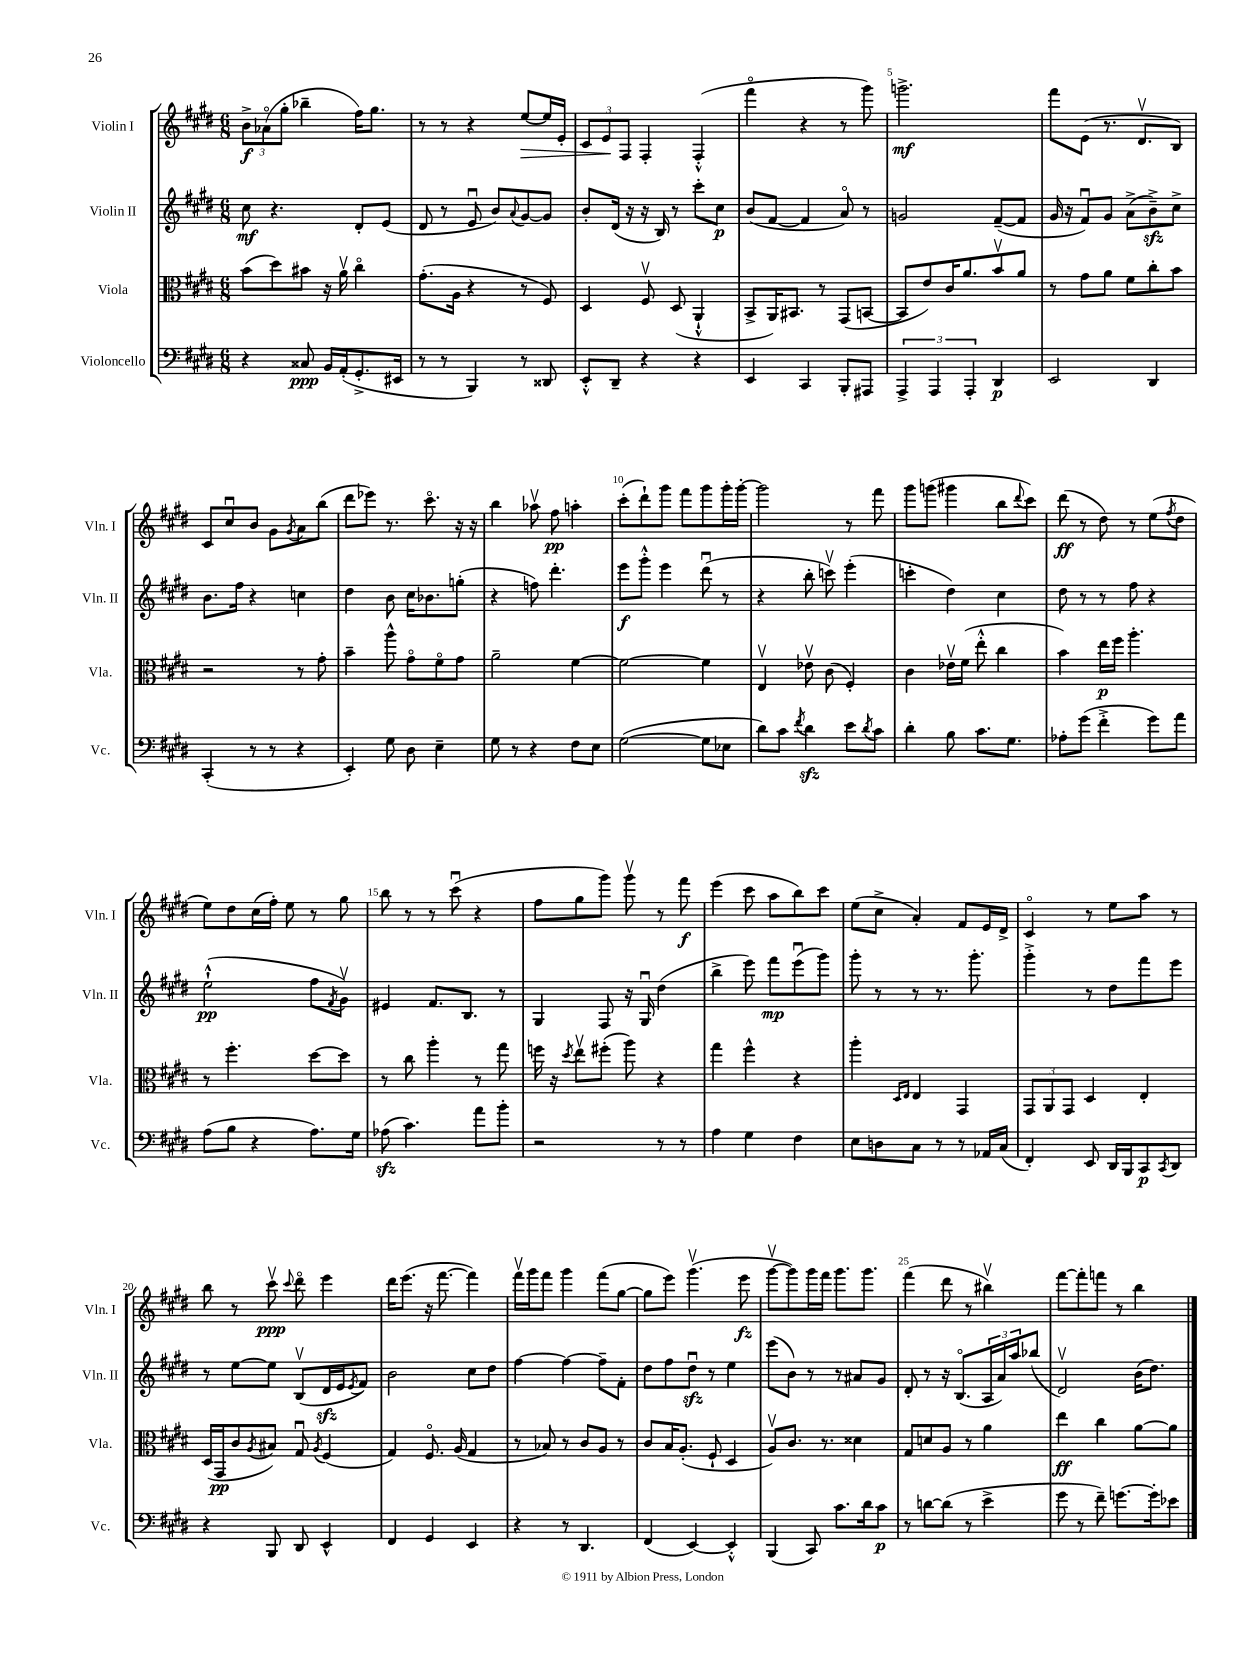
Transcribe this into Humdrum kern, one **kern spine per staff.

**kern	**dynam	**kern	**dynam	**kern	**dynam	**kern	**dynam
*part4	*part4	*part3	*part3	*part2	*part2	*part1	*part1
*staff4	*staff4	*staff3	*staff3	*staff2	*staff2	*staff1	*staff1
*I"Violoncello	*	*I"Viola	*	*I"Violin II	*	*I"Violin I	*
*I'Vc.	*	*I'Vla.	*	*I'Vln. II	*	*I'Vln. I	*
*clefF4	*	*clefC3	*	*clefG2	*	*clefG2	*
*k[f#c#g#d#]	*	*k[f#c#g#d#]	*	*k[f#c#g#d#]	*	*k[f#c#g#d#]	*
*M6/8	*	*M6/8	*	*M6/8	*	*M6/8	*
=1	=1	=1	=1	=1	=1	=1	=1
4r	.	(8b\L	.	8cc#\	mf	12b^\L	f
.	.	.	.	.	.	(12a-X\	.
.	.	8dd#\)	.	4.r	.	.	.
.	.	.	.	.	.	12gg#'\J	.
8C##X/	ppp	8b#X\J	.	.	.	4bb-X~\	.
16BB/LL	.	16r	.	.	.	.	.
(16AA'/J	.	16av\	.	.	.	.	.
8.GG#'^/	.	4cc#\	.	8d#'/L	.	16ff#\KL)	.
.	.	.	.	.	.	8.gg#\J	.
.	.	.	.	(8e/J	.	.	.
16EE#X/Jk	.	.	.	.	.	.	.
=2	=2	=2	=2	=2	=2	=2	=2
8r	.	(8.g#'\L	.	8d#/	.	8r	.
8r	.	.	.	8r	.	8r	.
.	.	16A\Jk	.	.	.	.	.
4BBB/)	.	4r	.	8eu/	.	4r	.
.	.	.	.	8b/L)	.	.	.
.	.	.	.	8qqa/	.	.	.
!	!	!	!	!	!	!	!LO:HP:b
8r	.	8r	.	[8g#/	.	[8ee/L	>
8DD##X/	.	8F#/)	.	8g#/J]	.	16ee/L]	.
.	.	.	.	.	.	16e'/JJ	.
=3	=3	=3	=3	=3	=3	=3	=3
8EE'^^/L	.	4D#/	.	8b'/L	.	12c#/L	.
.	.	.	.	.	.	12e/	.
8DD#~/J	.	.	.	(16d#/Jk	.	.	.
.	.	.	.	.	.	12F#/J	]
.	.	.	.	16r	.	.	.
4r	.	8F#v/	.	16r	.	4F#'/	.
.	.	.	.	16B/)	.	.	.
.	.	(8D#/	.	8r	.	.	.
4r	.	4AA`^^/	.	8ccc#'\L	.	(4F#'^^/	.
.	.	.	.	8cc#\J	p	.	.
=4	=4	=4	=4	=4	=4	=4	=4
4EE/	.	8BB^/L	.	(8b/L	.	4fff#\	.
.	.	16AA/K)	.	[8f#/J	.	.	.
.	.	8.BB#X/J	.	.	.	.	.
4CC#/	.	.	.	4f#/]	.	4r	.
.	.	8r	.	.	.	.	.
8BBB'/L	.	(8GG#/L	.	8a/)	.	8r	.
8AAA#X/J	.	[8BBn/J	.	8r	.	8ggg#\)	.
=5	=5	=5	=5	=5	=5	=5	=5
6AAA^/	.	8BB/L]	.	2gn/	.	2.gggn^\	mf
.	.	8e/)	.	.	.	.	.
6AAA/	.	.	.	.	.	.	.
.	.	16c#/K	.	.	.	.	.
.	.	8.a/	.	.	.	.	.
6AAA'/	.	.	.	.	.	.	.
4DD#/	p	8bv/	.	([8f#~/L	.	.	.
.	.	8a/J	.	8f#/J]	.	.	.
=6	=6	=6	=6	=6	=6	=6	=6
2EE/	.	8r	.	16g#/	.	8fff#\L	.
.	.	.	.	16r	.	.	.
.	.	8g#\L	.	8f#u/L)	.	(8e\J	.
.	.	8a\J	.	8g#/J	.	8.r	.
.	.	8f#\L	.	(8a^\L	.	.	.
.	.	.	.	.	.	8.d#v/L	.
4DD#/	.	8cc#'\	.	8bzz~^\)	.	.	.
.	.	8b\J	.	8cc#^\J	.	8B/J)	.
!!LO:LB:g=z
=7	=7	=7	=7	=7	=7	=7	=7
(4CC#'/	.	2r	.	8.b\L	.	8c#/L	.
.	.	.	.	.	.	8cc#u/	.
.	.	.	.	16ff#\Jk	.	.	.
8r	.	.	.	4r	.	8b/J	.
8r	.	.	.	.	.	8g#\L	.
.	.	.	.	.	.	8qg#/	.
4r	.	8r	.	4ccn\	.	8a\	.
.	.	8g#'\	.	.	.	(8bb\J	.
=8	=8	=8	=8	=8	=8	=8	=8
4EE'/)	.	4b~\	.	4dd#\	.	8ddd#\L	.
.	.	.	.	.	.	8eee-X\J)	.
8G#\	.	8aa^^\	.	8b\	.	8.r	.
8D#\	.	8g#\L	.	16cc#\KL	.	.	.
.	.	.	.	8.b-X\	.	8.ccc#\	.
4E~\	.	8f#\	.	.	.	.	.
.	.	8g#\J	.	(8ggn'\J	.	16r	.
.	.	.	.	.	.	16r	.
=9	=9	=9	=9	=9	=9	=9	=9
8G#\	.	2a~\	.	4r	.	4bb\	.
8r	.	.	.	.	.	.	.
4r	.	.	.	8ffn\)	.	8aa-Xv\	.
.	.	.	.	4.ddd#'\	.	8ff#\	pp
8F#\L	.	[4f#\	.	.	.	4aan'\	.
8E\J	.	.	.	.	.	.	.
=10	=10	=10	=10	=10	=10	=10	=10
([2G#\	.	2f#\_	.	8eee\L	f	(8ccc#'\L	.
.	.	.	.	8ggg#'^^\J	.	8ddd#`\)	.
.	.	.	.	4eee\	.	8ggg#\J	.
.	.	.	.	.	.	8fff#\L	.
8G#\L]	.	4f#\]	.	(8ddd#u\	.	8ggg#\	.
8E-X\J	.	.	.	8r	.	16ggg#'\L	.
.	.	.	.	.	.	[16ggg#'\JJ	.
=11	=11	=11	=11	=11	=11	=11	=11
8d#\L)	.	4Ev/	.	4r	.	2ggg#\]	.
8c#\J	.	.	.	.	.	.	.
8qf#/	.	.	.	.	.	.	.
4d#zz\	.	8e-Xv\	.	8bb'\	.	.	.
.	.	(8c#\	.	8cccnv\)	.	.	.
8e\L	.	4F#'/)	.	(4eee'\	.	8r	.
8qd#/	.	.	.	.	.	.	.
8c#\J	.	.	.	.	.	8fff#\	.
=12	=12	=12	=12	=12	=12	=12	=12
4d#'\	.	4c#\	.	4cccn'\	.	8ggg#\L	.
.	.	.	.	.	.	(8gggn\J	.
8B\	.	16e-Xv\LL	.	4dd#\)	.	4ggg#X\	.
.	.	(16f#\JJ	.	.	.	.	.
8.c#\L	.	8ee'^^\	.	.	.	.	.
.	.	4cc#\	.	4cc#\	.	8bb\L	.
8.G#\J	.	.	.	.	.	.	.
.	.	.	.	.	.	8qqddd#/	.
.	.	.	.	.	.	8ccc#\J)	.
=13	=13	=13	=13	=13	=13	=13	=13
8A-X'\L	.	4b\)	.	8dd#\	.	(8ddd#\	ff
(8g#\J	.	.	.	8r	.	8r	.
4f#'^\	.	16ee\LL	p	8r	.	8dd#\)	.
.	.	16ff#\JJ	.	.	.	.	.
.	.	4.aa'\	.	8ff#\	.	8r	.
8g#\L)	.	.	.	4r	.	(8ee\L	.
.	.	.	.	.	.	8qff#/	.
8a\J	.	.	.	.	.	8dd#\J	.
!!LO:LB:g=z
=14	=14	=14	=14	=14	=14	=14	=14
(8A\L	.	8r	.	(2ee`^^\	pp	8ee\L)	.
8B\J	.	4.ff#'\	.	.	.	8dd#\	.
4r	.	.	.	.	.	(16cc#\L	.
.	.	.	.	.	.	16ff#'\JJ)	.
.	.	.	.	.	.	8ee\	.
8.A\L)	.	[8dd#\L	.	8ff#\L	.	8r	.
.	.	.	.	8qf#/	.	.	.
.	.	8dd#\J]	.	8g#v\J)	.	8gg#\	.
16G#\Jk	.	.	.	.	.	.	.
=15	=15	=15	=15	=15	=15	=15	=15
(8A-Xzz\	.	8r	.	4e#X/	.	8bb\	.
4.c#\)	.	8cc#\	.	.	.	8r	.
.	.	4aa'\	.	8.f#/L	.	8r	.
.	.	.	.	.	.	(8ccc#u\	.
.	.	.	.	8.B/J	.	.	.
8a\L	.	8r	.	.	.	4r	.
8b'\J	.	8gg#\	.	8r	.	.	.
=16	=16	=16	=16	=16	=16	=16	=16
2r	.	16ffn\	.	4G#/	.	8ff#\L	.
.	.	16r	.	.	.	.	.
.	.	8qdd#/	.	.	.	.	.
.	.	8eev\L	.	.	.	8gg#\	.
.	.	(8ff#X'\J	.	8F#/	.	8ggg#\J)	.
.	.	8aa\)	.	16r	.	8ggg#v\	.
.	.	.	.	16G#u/	.	.	.
8r	.	4r	.	(4dd#\	.	8r	.
8r	.	.	.	.	.	8fff#\	f
=17	=17	=17	=17	=17	=17	=17	=17
4A\	.	4gg#\	.	4bb^\	.	(4eee\	.
4G#\	.	4ff#^^\	.	8eee\)	.	8ccc#\	.
.	.	.	.	8fff#\L	mp	8aa\L	.
4F#\	.	4r	.	(8eeeu\	.	8bb\)	.
.	.	.	.	8ggg#\J)	.	8ccc#\J	.
=18	=18	=18	=18	=18	=18	=18	=18
8E\L	.	4aa'\	.	8ggg#'\	.	(8ee\L	.
8Dn\	.	.	.	8r	.	8cc#^\J	.
.	.	16qqD#/LL	.	.	.	.	.
.	.	16qqE/JJ	.	.	.	.	.
8C#\J	.	4E/	.	8r	.	4a'/)	.
8r	.	.	.	8.r	.	.	.
8r	.	4GG#/	.	.	.	8f#/L	.
.	.	.	.	8.ggg#'\	.	.	.
16AA-X/LL	.	.	.	.	.	16e/L	.
(16C#/JJ	.	.	.	.	.	16d#^/JJ	.
=19	=19	=19	=19	=19	=19	=19	=19
4FF#'/)	.	12GG#/L	.	4ggg#'^\	.	4c#/	.
.	.	12AA/	.	.	.	.	.
.	.	12GG#/J	.	.	.	.	.
8EE/	.	4D#/	.	8r	.	8r	.
16DD#/LL	.	.	.	8dd#\L	.	8ee\L	.
16BBB/J	.	.	.	.	.	.	.
8CC#/	p	4E'/	.	8fff#\	.	8aa\J	.
8qCC#/	.	.	.	.	.	.	.
8DD#/J	.	.	.	8eee\J	.	8r	.
!!LO:LB:g=z
=20	=20	=20	=20	=20	=20	=20	=20
4r	.	(16D#/LL	.	8r	.	8bb\	.
.	.	16GG#/J	pp	.	.	.	.
.	.	8c#/	.	[8ee\L	.	8r	.
.	.	8qA/	.	.	.	.	.
8BBB/	.	8B#X/J)	.	8ee\J]	.	8ccc#v\	ppp
.	.	.	.	.	.	8qqccc#/	.
8DD#/	.	8G#u/	.	(8Bv/L	.	8ddd#\	.
.	.	8qA/	.	.	.	.	.
4EE^^/	.	(4F#/	.	16d#zz/L	.	4eee\	.
.	.	.	.	16e/J	.	.	.
.	.	.	.	8qe/	.	.	.
.	.	.	.	8f#/J)	.	.	.
=21	=21	=21	=21	=21	=21	=21	=21
4FF#/	.	4G#/)	.	2b\	.	16ddd#\KL	.
.	.	.	.	.	.	(8.eee\J	.
4GG#/	.	8.F#/	.	.	.	16r	.
.	.	.	.	.	.	[8.fff#\	.
.	.	(16A/	.	.	.	.	.
4EE/	.	4G#/	.	8cc#\L	.	4fff#\])	.
.	.	.	.	8dd#\J	.	.	.
=22	=22	=22	=22	=22	=22	=22	=22
4r	.	8r	.	[4ff#\	.	16fff#v\LL	.
.	.	.	.	.	.	16ggg#\J	.
.	.	8B-X/)	.	.	.	8fff#\J	.
8r	.	8r	.	4ff#\_	.	4ggg#\	.
4.DD#/	.	8c#/L	.	.	.	.	.
.	.	8A/J	.	8ff#~\L]	.	(8fff#\L	.
.	.	8r	.	8f#'\J	.	[8gg#\J	.
=23	=23	=23	=23	=23	=23	=23	=23
(4FF#/	.	8c#/L	.	8dd#\L	.	8gg#\L]	.
.	.	16B/K	.	8ff#\	.	8eee\J)	.
.	.	(8.A'/J	.	.	.	.	.
[4EE/)	.	.	.	8dd#zzu\J	.	(4.ggg#v\	.
.	.	8F#`/	.	8r	.	.	.
4EE'^^/]	.	4D#/	.	4ee\	.	.	.
.	.	.	.	.	.	8eee\	fz
=24	=24	=24	=24	=24	=24	=24	=24
(4BBB/	.	8Av/L)	.	(8eee\L	.	[8ggg#v\L	.
.	.	8.c#/J	.	8b\J)	.	8ggg#\])	.
8CC#/)	.	.	.	8r	.	16ggg#\L	.
.	.	8.r	.	.	.	16fff#\JJ	.
8.c#\L	.	.	.	8r	.	8.ggg#\L	.
.	.	4d##X\	.	8a#X/L	.	.	.
16d#\k	.	.	.	.	.	8.ggg#\J	.
8c#\J	p	.	.	8g#/J	.	.	.
=25	=25	=25	=25	=25	=25	=25	=25
8r	.	8G#/L	.	8d#'/	.	(4fff#\	.
[8dn\L	.	8dn/	.	8r	.	.	.
(8d\J]	.	8A/J	.	16r	.	8ddd#\	.
.	.	.	.	(8.B/L	.	.	.
8r	.	8r	.	.	.	8r	.
4e^\	.	4a\	.	24A/L	.	4bb#Xv\)	.
.	.	.	.	24a/)	.	.	.
.	.	.	.	24aa/J	.	.	.
.	.	.	.	(8bb-X/J	.	.	.
=26	=26	=26	=26	=26	=26	=26	=26
8g#\	.	4ee\	ff	2d#v/)	.	[8fff#\L	.
8r	.	.	.	.	.	8fff#'\]	.
8f#~\)	.	4cc#\	.	.	.	8fffn\J	.
[8.gn\L	.	.	.	.	.	8r	.
.	.	[8a\L	.	(16b\KL	.	4bb\	.
16g'\k]	.	.	.	8.dd#\J)	.	.	.
8e-X\J	.	8a\J]	.	.	.	.	.
==	==	==	==	==	==	==	==
*-	*-	*-	*-	*-	*-	*-	*-
